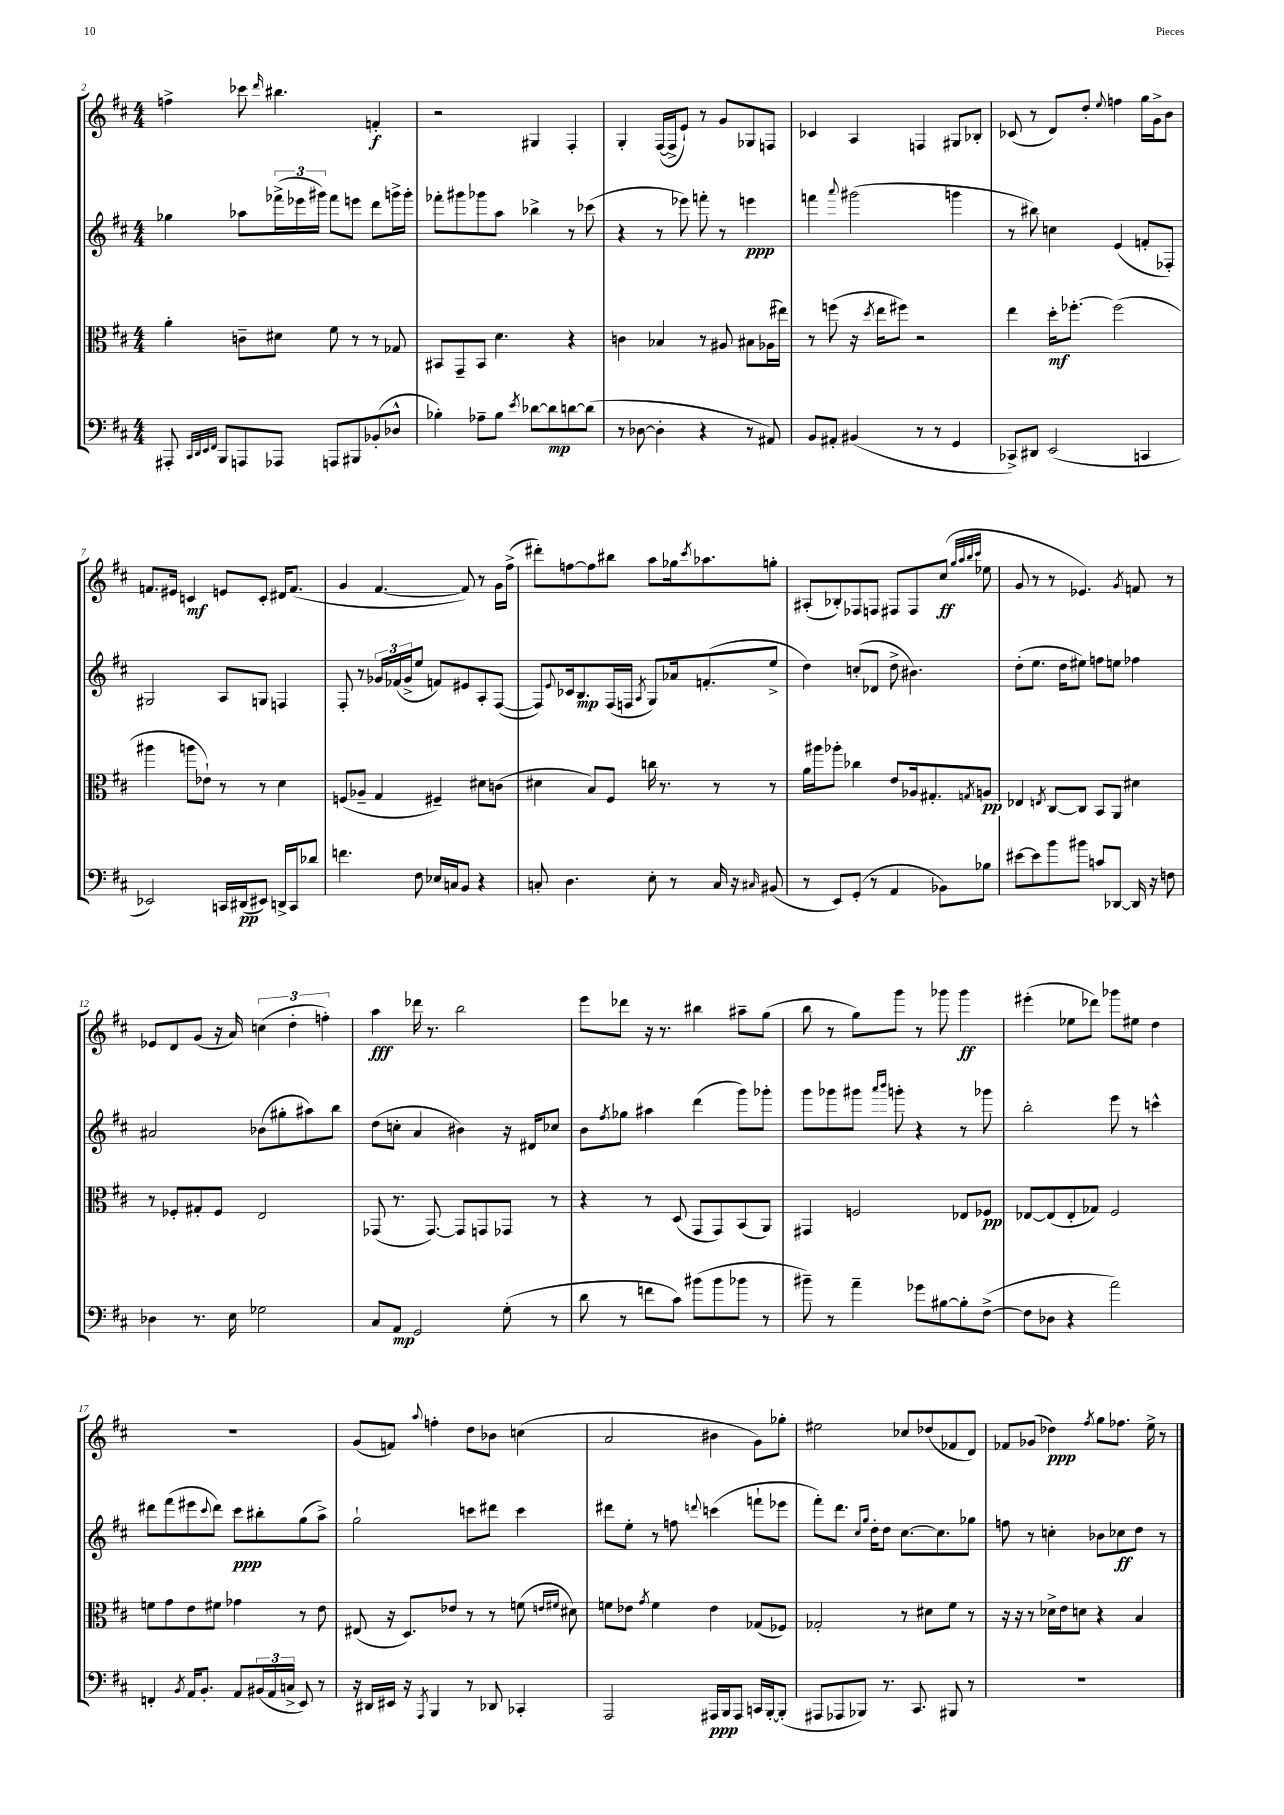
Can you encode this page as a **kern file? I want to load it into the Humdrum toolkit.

**kern	**kern	**kern	**kern
*staff4	*staff3	*staff2	*staff1
*clefF4	*clefC3	*clefG2	*clefG2
*k[f#c#]	*k[f#c#]	*k[f#c#]	*k[f#c#]
*M4/4	*M4/4	*M4/4	*M4/4
8AAA#'/	4a'\	4gg-\	4ff^\
32qqCC#/LLL	.	.	.
32qqDD/	.	.	.
32qqEE/	.	.	.
32qqFF#/JJJ	.	.	.
8BBB/L	.	.	.
8AAA/	8c~\L	8aa-\L	8ccc-\
.	.	.	16qqddd/
8AAA-/J	8d#\J	(24fff-^\L	4.bb#\
.	.	24eee-\	.
.	.	24ggg#\JJ)	.
8AAA/L	8f#\	8fff-\L	.
8BBB#/	8r	8eee\J	.
(8BB-'/	8r	8ddd\L	4f'/
8D-^^/J	8G-/	16ggg^\L	.
.	.	16ggg'\JJ	.
=	=	=	=
4B-'\)	8BB#/L	8fff-'\L	2r
.	8GG~/	8ggg#\	.
8A-~\L	8BB#/J	8ggg-\	.
8B-\J	4.d\	8aa\J	.
8qe/	.	.	.
[8d-\L	.	4bb-^\	4G#/
8d-\]	.	.	.
[8d\	4r	8r	4F#'/
(8d\]J	.	(8ccc-\	.
=	=	=	=
8r	4c\	4r	4G'/
[8D-\	.	.	.
4D-'\]	4B-/	8r	([16F#/LL
.	.	.	16F#^/]J
.	.	8eee-\)	8e`/J)
4r	8r	8fff'\	8r
.	8A#/	8r	8g/L
8r	8B#\L	4eee\	8G-/
8AA#/)	(16A-\L	.	8F/J
.	16ee#\JJ)	.	.
=	=	=	=
8BB/L	8r	4fff\	4c-/
8AA#'/J	(8ff\	.	.
.	.	8qqaaa/	.
(4BB#/	16r	(2ggg#\	4A/
.	8qdd/	.	.
.	16ee\LK	.	.
.	8ff#\J)	.	.
8r	2r	.	4F/
8r	.	.	.
4GG/	.	4ggg\	8G#/L
.	.	.	8B-'/J
=	=	=	=
8CC-^/L)	4ee\	8r	(8c-/
8DD#/J	.	8bb#\)	8r
(2EE/	16dd'\LK	4cc\	8d/L)
.	[8.ff-'\J	.	.
.	.	.	8dd'/J
.	.	.	8qqee/
.	(2ff-\]	(4e/	4ff\
4CC/	.	8f'/L	16gg\LL
.	.	.	16g^\J
.	.	8F-'/J)	8b\J
=	=	=	=
2EE-/)	4aa#\	2G#/	8.f/L
.	.	.	16e#/Jk
.	8aa\L	.	4c/
.	8e-`\J)	.	.
16CC/LL	8r	8A/L	8e/L
(16DD#/J	.	.	.
8EE#/J)	8r	8G/J	8c'/J
16DD^/LL	4d\	4F/	16d#/LK
16CC/J	.	.	(8.f/J
8d-/J	.	.	.
=	=	=	=
4.f\	(8F/L	8F#'/	4g/
.	8A-~/J	8r	.
.	4G/	24g-/LL	[4.f#/
.	.	(24f-/	.
.	.	24g-^/J	.
8F#\	.	8ee/J	.
16E-/LL	4F#~/)	8f/L)	.
16C/J	.	.	.
8BB/J	.	8e#/	8f#/])
4r	8d#\L	8A'/	8r
.	(8c\J	([8F#/J	16g\LL
.	.	.	(16ff#^\JJ
=	=	=	=
8C'/	4d#\	8F#/]L)	8ddd#'\L)
.	.	8qqe/	.
4.D\	.	16c-/k	[8ff\
.	.	8.B/	.
.	8B/L)	.	8ff\]
.	8F#/J	(16F#/L	8bb#\J
.	.	16F/JJ	.
.	.	8qA/	.
8E'\	16cc\	8G/L)	8aa\L
.	8.r	.	.
8r	.	16a-/k	16gg-\k
.	.	.	8qccc#/
.	.	(8.f'/	8.aa-\
16C/	8r	.	.
16r	.	.	.
16qqC#/	.	.	.
(8BB#/	8r	8ee^/J	8gg'\J
=	=	=	=
8r	16a\LL	4dd\)	(8A#'/L
.	16aa#\J	.	.
8EE/L)	8aa-'\J	.	8B-'/)
(8GG'/J	4cc-\	(8cc'/L	8F-/
8r	.	8d-/J	8F/J
4AA/	8e/L	8dd^\	8F#/L
.	16A-/k	4.b#\)	8F#/
.	8.G#'/	.	.
8BB-\L)	.	.	(8cc#/J
.	.	.	32qqgg/LLL
.	.	.	32qqaa/
.	.	.	32qqbb/
.	8qG/	.	32qqccc#/JJJ
8B-\J	8A/J	.	8ee-\
=	=	=	=
[8e#\L	4E-/	(8dd'\L	8g/
8e#\]	.	8.ee\J	8r
.	8qE/	.	.
8b\	[8C#/L	.	8r
.	.	16dd\LK	.
8b#\J	8C#/]J	8ee#\J)	4.e-/)
8c/L	8BB/L	8ff\L	.
[8DD-/J	8AA/J	8ee\J	.
.	.	.	8qg/
16DD-/]	4d#\	4ff-\	8f/
16r	.	.	.
8F\	.	.	8r
=	=	=	=
4D-\	8r	2a#/	8e-/L
.	8F-'/L	.	8d/
8.r	8G#'/	.	(8g/J
.	8F-/J	.	16r
16E\	.	.	16a/)
2G-\	2E/	(8b-\L	(6cc\
.	.	8gg#'\	.
.	.	.	6dd'\
.	.	8aa#\)	.
.	.	.	6ff'\)
.	.	8bb\J	.
=	=	=	=
8C#/L	(8GG-/	(8dd\L	4aa\
8AA/J	8.r	8cc'\J	.
2GG/	.	4a/	16ddd-\
.	[8.GG-/)	.	8.r
.	8GG-/]L	4b#\)	2bb\
.	8GG/	.	.
(8G'\	8GG-/J	16r	.
.	.	16d#/LK	.
8r	8r	8cc-/J	.
=	=	=	=
8d\	4r	8b\L	8eee\L
.	.	8qff#/	.
8r	.	8gg-\J	8ddd-\J
8f\L	8r	4aa#\	16r
.	.	.	8.r
8c#\J)	(8D/	.	.
(8b#\L	8GG/L	(4ddd\	4bb#\
8b#\	8GG/)	.	.
8b-\J	(8BB/	8ggg\L)	8aa#~\L
8r	8AA/J)	8ggg-'\J	(8gg\J
=	=	=	=
8b#~\)	4GG#/	8ggg\L	8bb\
8r	.	8ggg-\	8r
4a~\	2F/	8ggg#\J	8gg\L)
.	.	16qqaaa/LL	.
.	.	16qqbbb/JJ	.
.	.	8ggg'\	8ggg\J
8g-\L	.	4r	8r
[8B#\	.	.	8ggg-\
8B#'\]	8E-/L	8r	4ggg-\
([8F#^\J	8F-/J	8ggg-\	.
=	=	=	=
8F#\]L	[8E-/L	2bb'\	(4eee#'\
8D-\J	(8E-/]	.	.
4r	8E-'/	.	8ee-\L
.	8G-/J)	.	8ddd-\J)
2a\)	2F#/	8eee\	8ggg-\L
.	.	8r	8ee#\J
.	.	4ccc^^\	4dd\
=	=	=	=
4FF'/	8f\L	8ddd#\L	1r
.	8g\	(8fff#\	.
8qBB/	.	.	.
16AA/LK	8e\	8eee#\	.
8.BB'/J	.	.	.
.	.	8qqccc#/	.
.	8f#\J	8ddd#\J)	.
8AA/L	4g-\	8ccc#\L	.
(24BB#/L	.	8bb#'\	.
24AA/	.	.	.
24C^/JJ	.	.	.
8EE/)	8r	(8gg\	.
8r	8e\	8aa^\J)	.
=	=	=	=
16r	(8E#/	2gg`\	(8g/L
16DD#/LL	.	.	.
16EE#/JJ	16r	.	8f/J)
16r	8.D/L)	.	.
8qAAA/	.	.	8qqaa/
4BBB/	.	.	4ff'\
.	8e-/J	.	.
8r	8r	8ccc\L	8dd\L
8DD-/	8r	8ddd#\J	8b-\J
4CC-'/	(8f\	4ccc\	(4cc\
.	16qqe/LL	.	.
.	16qqf#/JJ	.	.
.	8d#\)	.	.
=	=	=	=
2AAA/	8f\L	8ddd#\L	2a/
.	8e-\J	8ee'\J	.
.	8qg/	.	.
.	4f\	8r	.
.	.	8ff\	.
.	.	8qqddd/	.
16AAA#/LL	4e-\	(4ccc\	4b#\
16BBB/J	.	.	.
8AAA#/J	.	.	.
16CC/LL	(8G-/L	8fff`\L	8g\L)
[16BBB'/J	.	.	.
(8BBB'/]J	8F-/J)	8eee-\J	8gg-'\J
=	=	=	=
8AAA#/L	2G-'/	8fff#'\L)	2ee#\
8AAA-/	.	8.ddd\J	.
8BBB-/J)	.	.	.
.	.	16qqcc#/LL	.
.	.	16qqgg/JJ	.
.	.	16dd'\LK	.
8.r	.	8dd\J	.
.	8r	[8.cc#\L	8cc-/L
8.CC#/	.	.	.
.	8d#\L	.	(8dd-/
.	.	8.cc#\]	.
8BBB#/	8f#\J	.	8f-/
8r	8r	8gg-\J	8d/J)
=	=	=	=
1r	16r	8ff\	8f-/L
.	16r	.	.
.	8r	8r	(8g-/J
.	16d-^\LL	4cc'\	4dd-\)
.	16e\J	.	.
.	8d\J	.	.
.	.	.	8qff#/
.	4r	8b-\L	8gg\L
.	.	8cc-\	8.ff-\J
.	4B/	8dd\J	.
.	.	.	16ee^\
.	.	8r	8r
==	==	==	==
*-	*-	*-	*-
